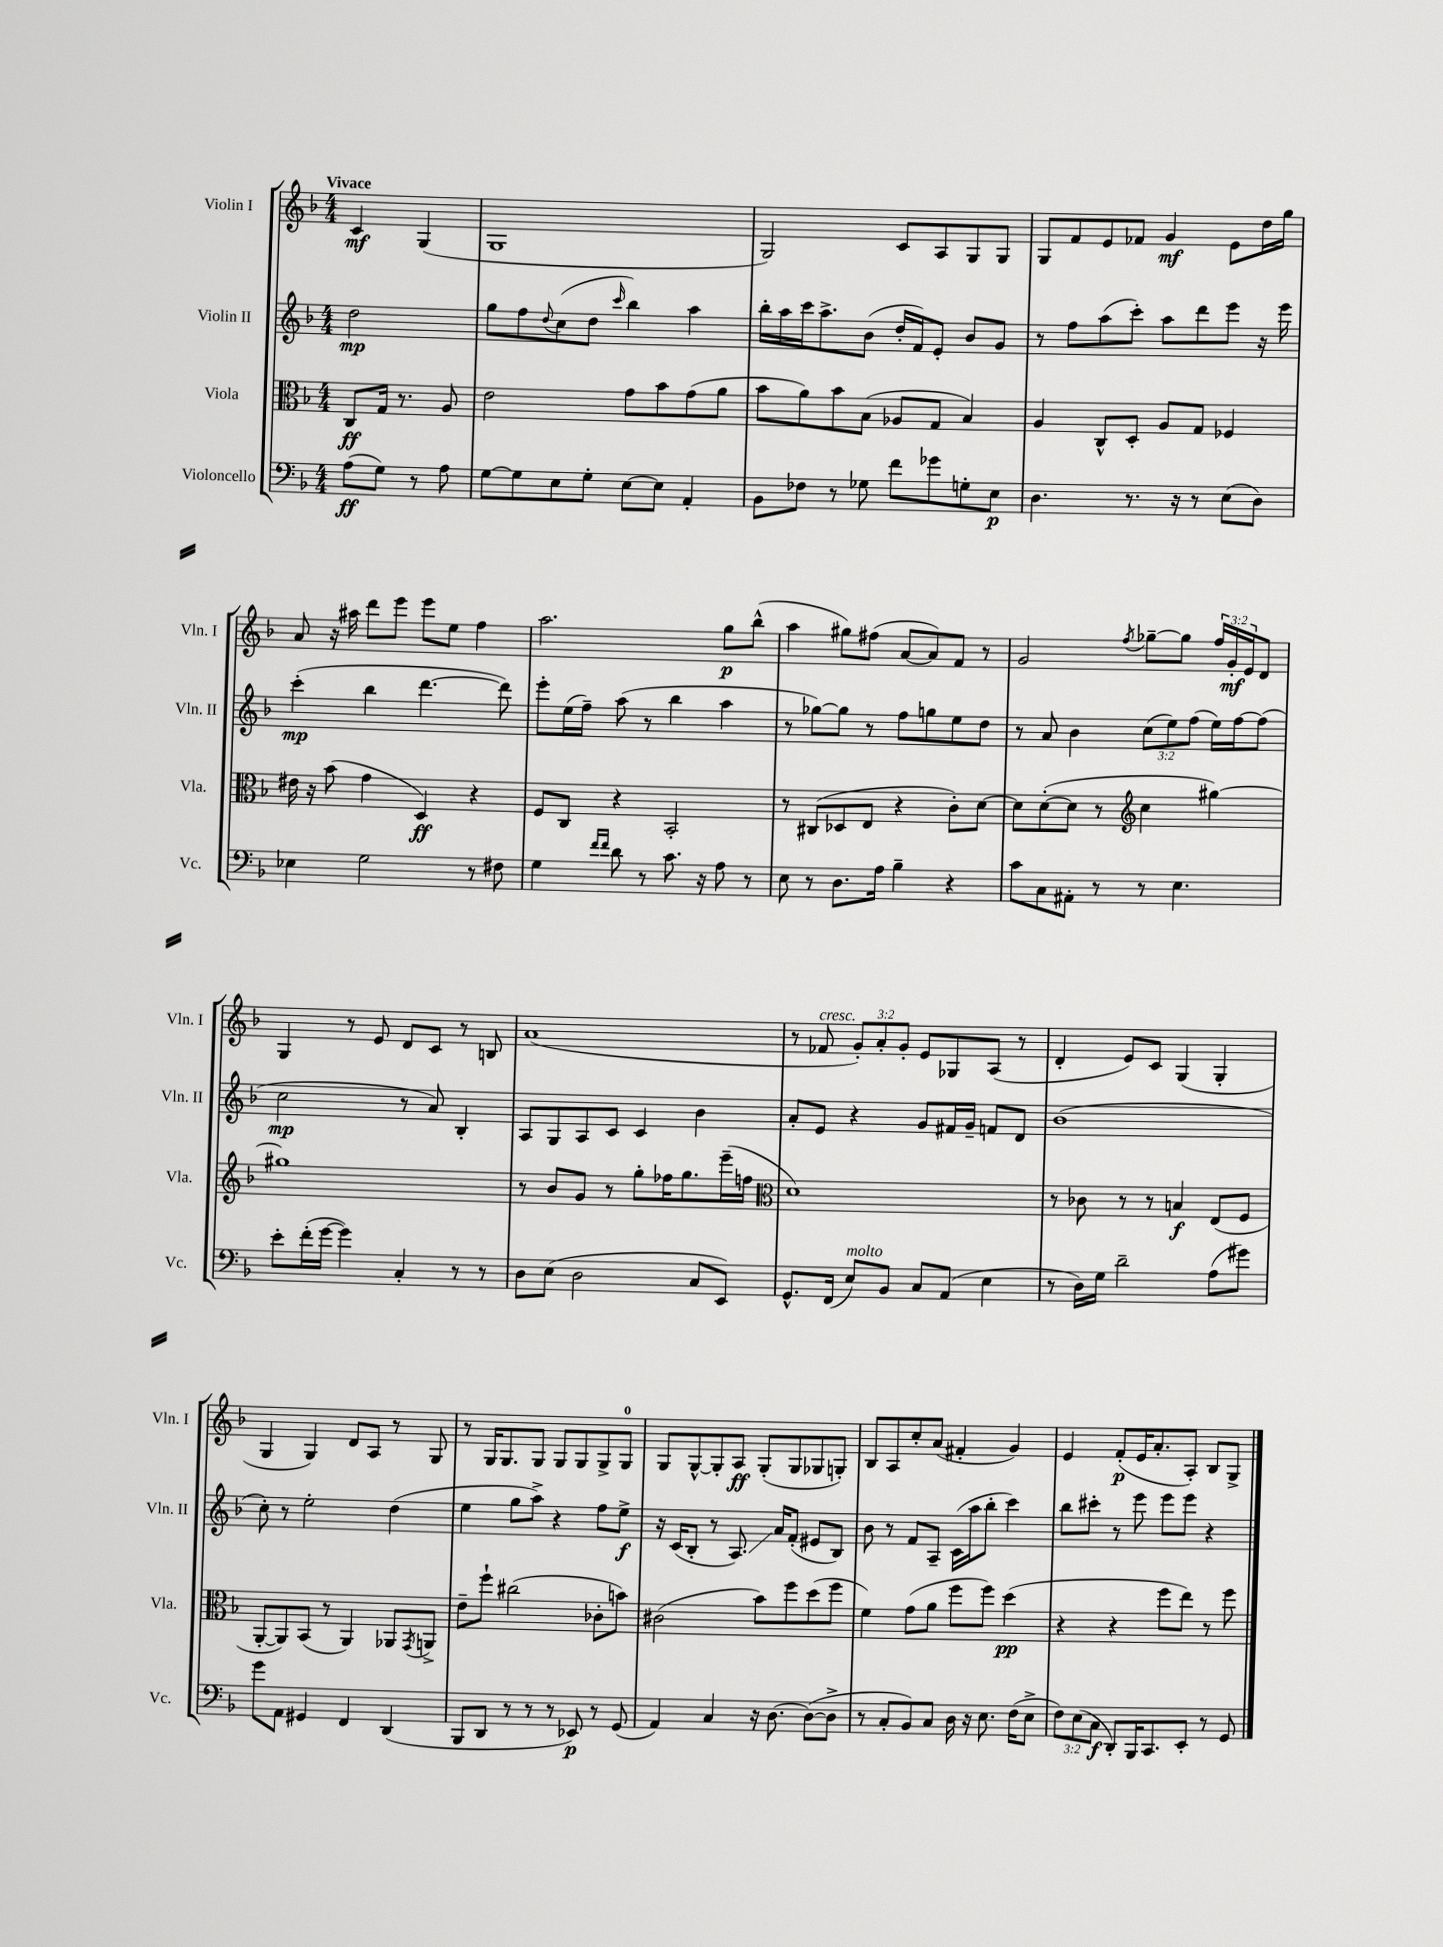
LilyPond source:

<<
\new StaffGroup <<
\new Staff = "s0" \with { instrumentName = "Violin I" shortInstrumentName = "Vln. I" } {
    \clef treble \key f \major \numericTimeSignature \time 4/4 \override Staff.TupletNumber.text = #tuplet-number::calc-fraction-text \partial 2 \tempo "Vivace"
    c'4\mf g4( |
    g1 |
    g2) c'8 a8 g8 g8 |
    g8 f'8 e'8 fes'8 g'4\mf e'8 d''16 g''16 |
    a'8 r16 ais''16 d'''8 e'''8 e'''8 e''8 f''4 |
    a''2. g''8\p bes''8-^( |
    a''4 gis''8) fis''8( a'8~ a'8) f'8 r8 |
    g'2 \acciaccatura { f''8 } ges''8~-- ges''8 \tuplet 3/2 { f''16 g'16-.\mf e'16 } d'8 |
    g4 r8 e'8 d'8 c'8 r8 b8 |
    a'1( |
    r8 fes'8^\markup { \italic "cresc." } \tuplet 3/2 { g'8-.) a'8-. g'8-. } e'8 ges8 a8( r8 |
    d'4-. e'8) c'8 g4( g4-. |
    g4 g4) d'8 a8 r8 g8 |
    r8 g16 g8. g8 g8 g8 g8-> g8-0 |
    g8 g8~-^ g8-. a8\ff g8-.( g8 ges8 g8-.) |
    bes8 a8 c''8-. a'8( fis'4-. g'4) |
    e'4 f'8-.\p( e'16 a'8.-. a8-.) bes8 g8-> \bar "|." |
}
\new Staff = "s1" \with { instrumentName = "Violin II" shortInstrumentName = "Vln. II" } {
    \clef treble \key f \major \numericTimeSignature \time 4/4 \override Staff.TupletNumber.text = #tuplet-number::calc-fraction-text \partial 2
    d''2\mp |
    g''8 f''8 \appoggiatura { d''8 } c''8( d''8 \grace { c'''16 } bes''4) a''4 |
    bes''16-. a''16 c'''16 a''8.-> bes'8( d''16-. f'16) e'8-. bes'8 g'8 |
    r8 f''8 a''8( c'''8-.) a''8 d'''8 e'''8 r16 e'''16 |
    c'''4-.\mp( bes''4 d'''4.~ d'''8) |
    e'''8-. e''16( f''16--) a''8( r8 bes''4 a''4 |
    r8 ges''8~) ges''8 r8 f''8 g''8 e''8 d''8 |
    r8 a'8 bes'4 \tuplet 3/2 { c''8( e''8) f''8( } e''16) f''16~ f''8( |
    c''2\mp r8 a'8) bes4-. |
    a8 g8 a8 c'8 c'4 bes'4 |
    a'8-. e'8 r4 g'8 fis'16 g'16-- f'8 d'8 |
    bes'1( |
    c''8-.) r8 e''2-. d''4( |
    e''4 g''8 a''8->) r4 f''8 e''8->\f |
    r16 c'16( bes8-. r8 a8.\glissando) a'16 f'8-.( eis'8 bes8) |
    bes'8 r8 f'8 a8-- c'16( a''16 bes''8-. c'''4) |
    bes''8 cis'''8-. r8 e'''8 e'''8 e'''8 r4 \bar "|." |
}
\new Staff = "s2" \with { instrumentName = "Viola" shortInstrumentName = "Vla." } {
    \clef alto \key f \major \numericTimeSignature \time 4/4 \partial 2
    c8\ff g16 r8. a8 |
    e'2 g'8 bes'8 g'8( a'8 |
    bes'8 a'8) bes'8 bes8( aes8 g8 bes4) |
    a4 c8-^ d8-. a8 g8 fes4 |
    eis'16 r16 bes'8( g'4 d4\ff) r4 |
    f8 c8 r4 bes,2-. |
    r8 cis8( des8 e8 r4 c'8-.) d'8~ |
    d'8 d'8~-.( d'8 r8 \clef treble c''4 gis''4~) |
    gis''1 |
    r8 bes'8 g'8 r8 g''8-. fes''16 g''8. e'''16--( f''16 |
    \clef alto d'1) |
    r8 ces'8 r8 r8 b4\f e8( f8 |
    a,8~-. a,8) bes,8( r8 a,4) aes,8 \acciaccatura { g,8 } a,8-> |
    e'8-- f''8-! cis''2( ces'8-. b'8) |
    cis'2( bes'8) f''8 d''8( f''8 |
    f'4) g'8( a'8 f''8 f''8) d''4\pp( |
    r4 r4 f''8 e''8) r8 f''8 \bar "|." |
}
\new Staff = "s3" \with { instrumentName = "Violoncello" shortInstrumentName = "Vc." } {
    \clef bass \key f \major \numericTimeSignature \time 4/4 \override Staff.TupletNumber.text = #tuplet-number::calc-fraction-text \partial 2
    a8\ff( g8) r8 a8 |
    g8~ g8 e8 g8-. e8~ e8 a,4-. |
    bes,8 fes8 r8 ges8 f'8 ges'8 g8-. e8\p |
    d4. r8. r16 r8 e8( d8) |
    ees4 g2 r8 fis8 |
    g4 \grace { f'16 f'16 } d'8 r8 c'8. r16 a8 r8 |
    e8 r8 d8. a16 bes4-- r4 |
    c'8 c8 ais,8-. r8 r8 e4. |
    e'8-. f'16-.( g'16~ g'4) c4-. r8 r8 |
    d8 e8( d2 c8 e,8) |
    g,8.-^ f,16( e8^\markup { \italic "molto" }) bes,8 c8 a,8( e4 |
    r8 d16) g16 d'2-- a8( gis'8) |
    g'8 a,8 gis,4 f,4 d,4( |
    bes,,8 d,8 r8 r8 r8 ees,8\p) r8 g,8( |
    a,4) c4 r16 d8.~ d8~( d8-> |
    r8 c8-. bes,8) c8 d16 r16 e8. f16( e8-> |
    \tuplet 3/2 { f8) e8( c8\f } d,8-.) bes,,16 c,8. e,8-. r8 g,8 \bar "|." |
}
>>
>>
\layout { \context { \Score \remove "Bar_number_engraver" } }
